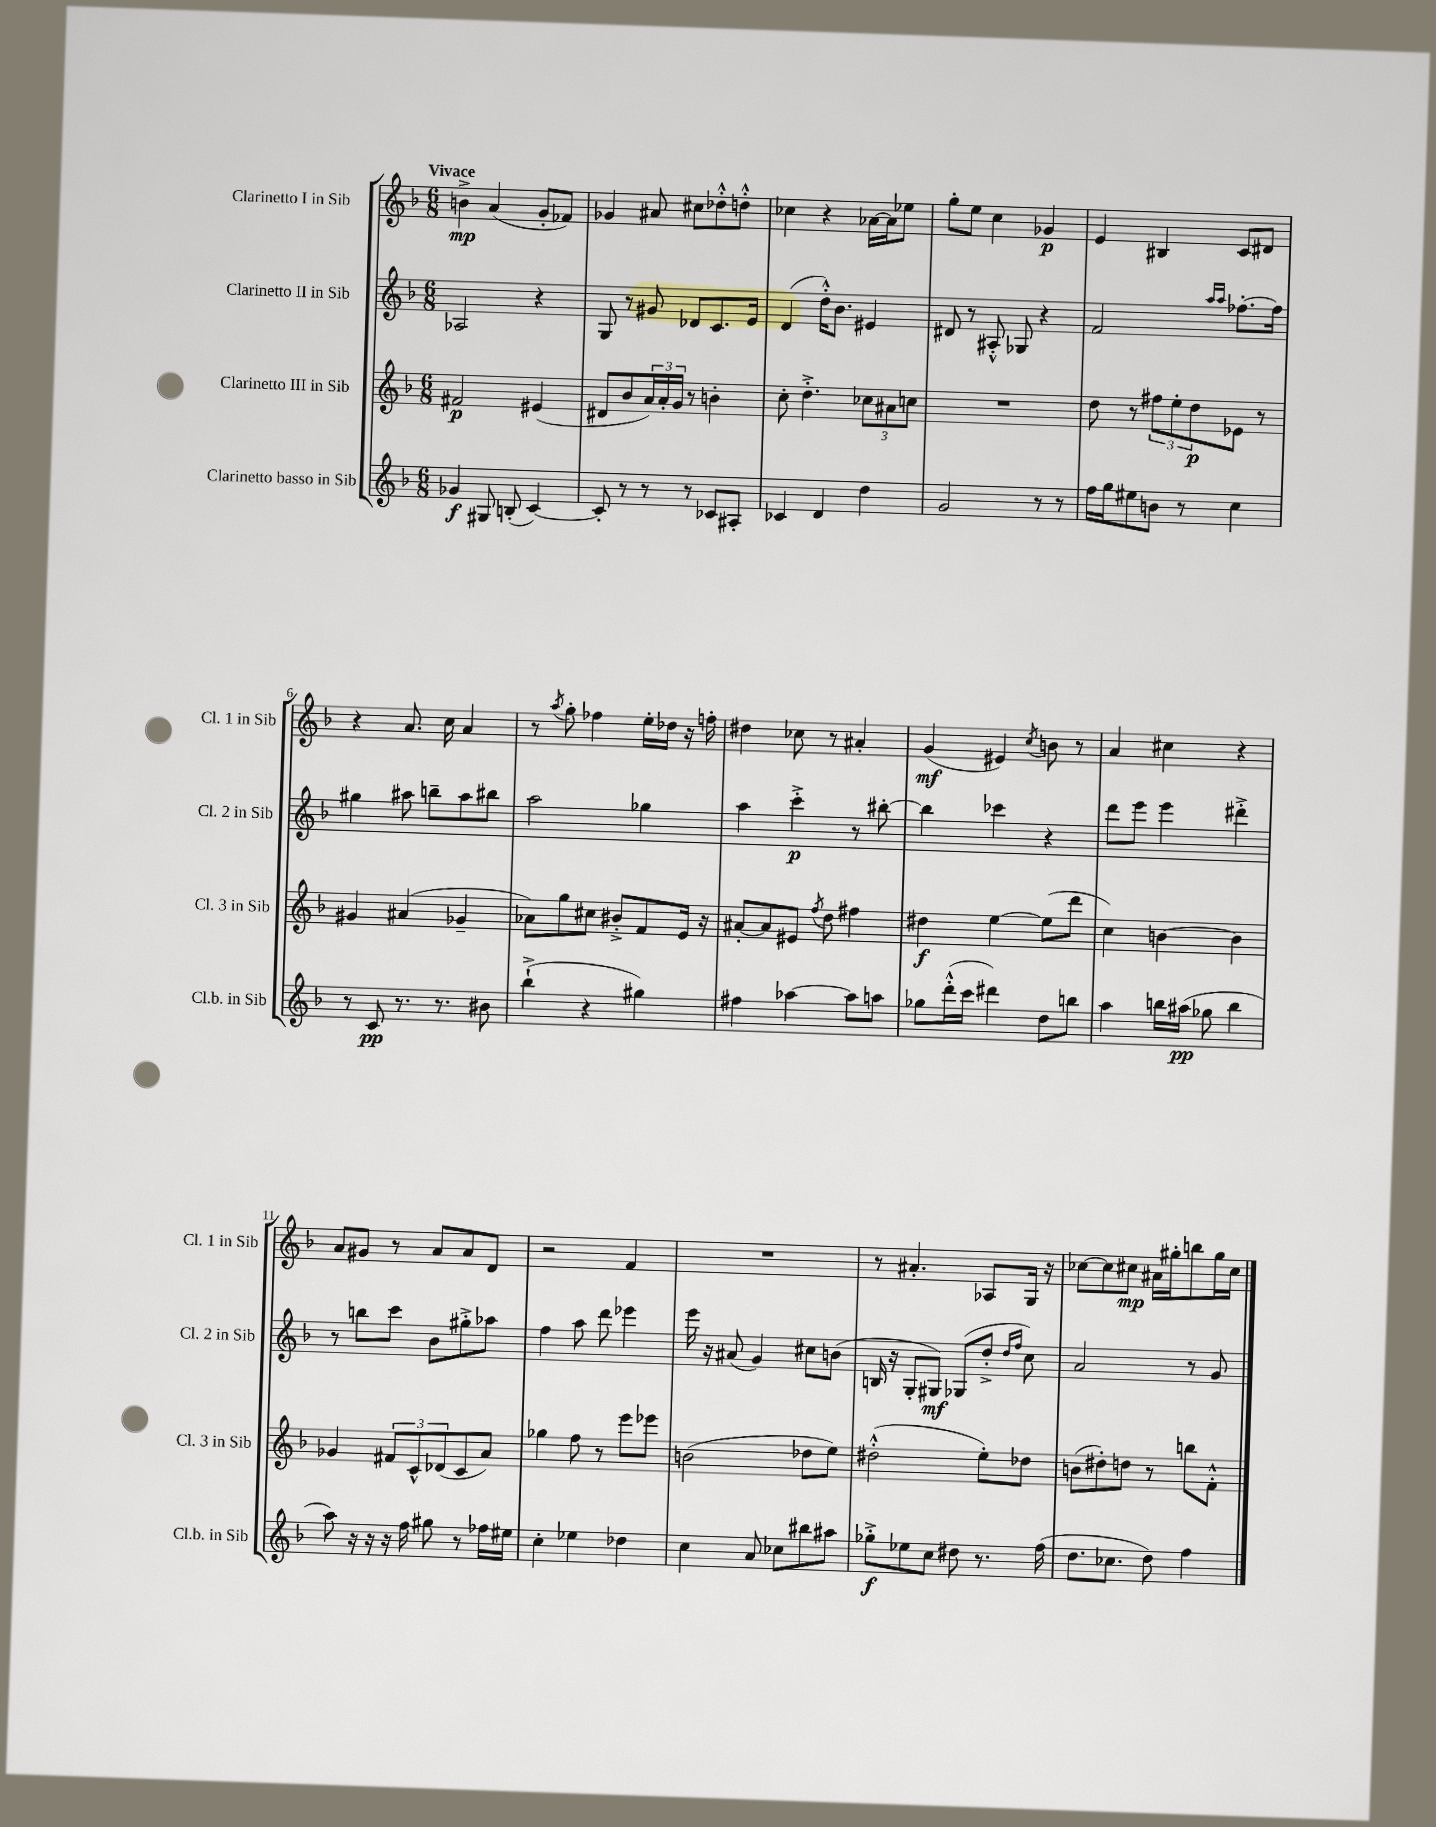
<<
\new StaffGroup <<
\new Staff = "s0" \with { instrumentName = "Clarinetto I in Sib" shortInstrumentName = "Cl. 1 in Sib" } {
    \clef treble \key f \major \numericTimeSignature \time 6/8 \tempo "Vivace"
    b'4->\mp a'4( g'8-. fes'8) |
    ges'4 ais'8 cis''8 des''8-.-^ d''8-.-^ |
    ces''4 r4 aes'16~ aes'16 ees''8 |
    g''8-. e''8 c''4 ges'4\p |
    e'4 bis4 c'8 dis'8 |
    r4 a'8. c''16 a'4 |
    r8 \acciaccatura { a''8 } g''8-. fes''4 e''16-. des''16 r16 f''16-. |
    dis''4 ces''8 r8 ais'4-. |
    g'4\mf( eis'4) \acciaccatura { c''8 } b'8 r8 |
    a'4 cis''4 r4 |
    a'8 gis'8 r8 a'8 a'8 d'8 |
    r2 f'4 |
    R2. |
    r8 ais'4.-. aes8 g16 r16 |
    ces''8~ ces''8 cis''8\mp ais'16 gis''16-. b''8 gis''16 cis''16 \bar "|." |
}
\new Staff = "s1" \with { instrumentName = "Clarinetto II in Sib" shortInstrumentName = "Cl. 2 in Sib" } {
    \clef treble \key f \major \numericTimeSignature \time 6/8
    aes2 r4 |
    g8 r8 gis'8 des'8 c'8. e'16 |
    d'4( d''16-.-^) bes'8. eis'4 |
    dis'8 r8 ais8-.-^ ges8 r4 |
    f'2 \grace { a''16 a''16 } fes''8.~-. fes''16 |
    gis''4 ais''8 b''8-- ais''8 bis''8 |
    a''2 ges''4 |
    a''4 c'''4-.->\p r8 bis''8~-. |
    bis''4 ces'''4 r4 |
    d'''8 e'''8 e'''4 dis'''4-.-> |
    r8 b''8 c'''8 bes'8 gis''8-.-> aes''8 |
    f''4 a''8 d'''8 ees'''4 |
    e'''16 r16 ais'8( g'4) cis''8 b'8( |
    b16 r16 g8-. gis8\mf) ges8( d''8-.-> \grace { d''16 f''16 } c''8) |
    a'2 r8 g'8 \bar "|." |
}
\new Staff = "s2" \with { instrumentName = "Clarinetto III in Sib" shortInstrumentName = "Cl. 3 in Sib" } {
    \clef treble \key f \major \numericTimeSignature \time 6/8
    fis'2\p eis'4( |
    dis'8 bes'8 \tuplet 3/2 { a'16) a'16-. g'16 } r8 b'4-. |
    c''8-. d''4.-.-> \tuplet 3/2 { ces''8 ais'8 c''8 } |
    R2. |
    d''8 r8 \tuplet 3/2 { fis''8 e''8-. d''8\p } ees'8 r8 |
    gis'4 ais'4( ges'4-- |
    aes'8) g''8 cis''8 bis'8-.-> f'8 e'16 r16 |
    ais'8~-. ais'8 eis'8 \acciaccatura { f''8 } d''8 fis''4 |
    dis''4\f e''4~ e''8( d'''8 |
    c''4) b'4~ b'4 |
    ges'4 \tuplet 3/2 { fis'8 c'8-^ des'8( } c'8 a'8) |
    ges''4 f''8 r8 e'''8 ees'''8 |
    b'2( des''8 e''8) |
    dis''2-.-^( e''8-.) des''8 |
    b'8( dis''8-.) d''8 r8 b''8 f'8-.-^ \bar "|." |
}
\new Staff = "s3" \with { instrumentName = "Clarinetto basso in Sib" shortInstrumentName = "Cl.b. in Sib" } {
    \clef treble \key f \major \numericTimeSignature \time 6/8
    ges'4\f gis8 b8-.( c'4~) |
    c'8-. r8 r8 r8 ces'8 ais8-. |
    ces'4 d'4 d''4 |
    g'2 r8 r8 |
    f''16 g''16 eis''8 b'8 r8 c''4 |
    r8 c'8\pp r8. r8. bis'8 |
    bes''4-!->( r4 gis''4) |
    fis''4 aes''4~ aes''8 a''8 |
    ges''8 d'''16-.-^( c'''16 dis'''4) d''8 b''8 |
    a''4 b''16 ais''16\pp( ges''8 b''4 |
    a''8) r16 r16 r16 f''16 gis''8 r8 fes''16 eis''16 |
    c''4-. ees''4 des''4 |
    c''4 a'8 ces''8 bis''8 ais''8 |
    ges''8-.->\f ees''8 c''8 dis''8 r8. f''16( |
    d''8. ces''8. d''8) f''4 \bar "|." |
}
>>
>>
